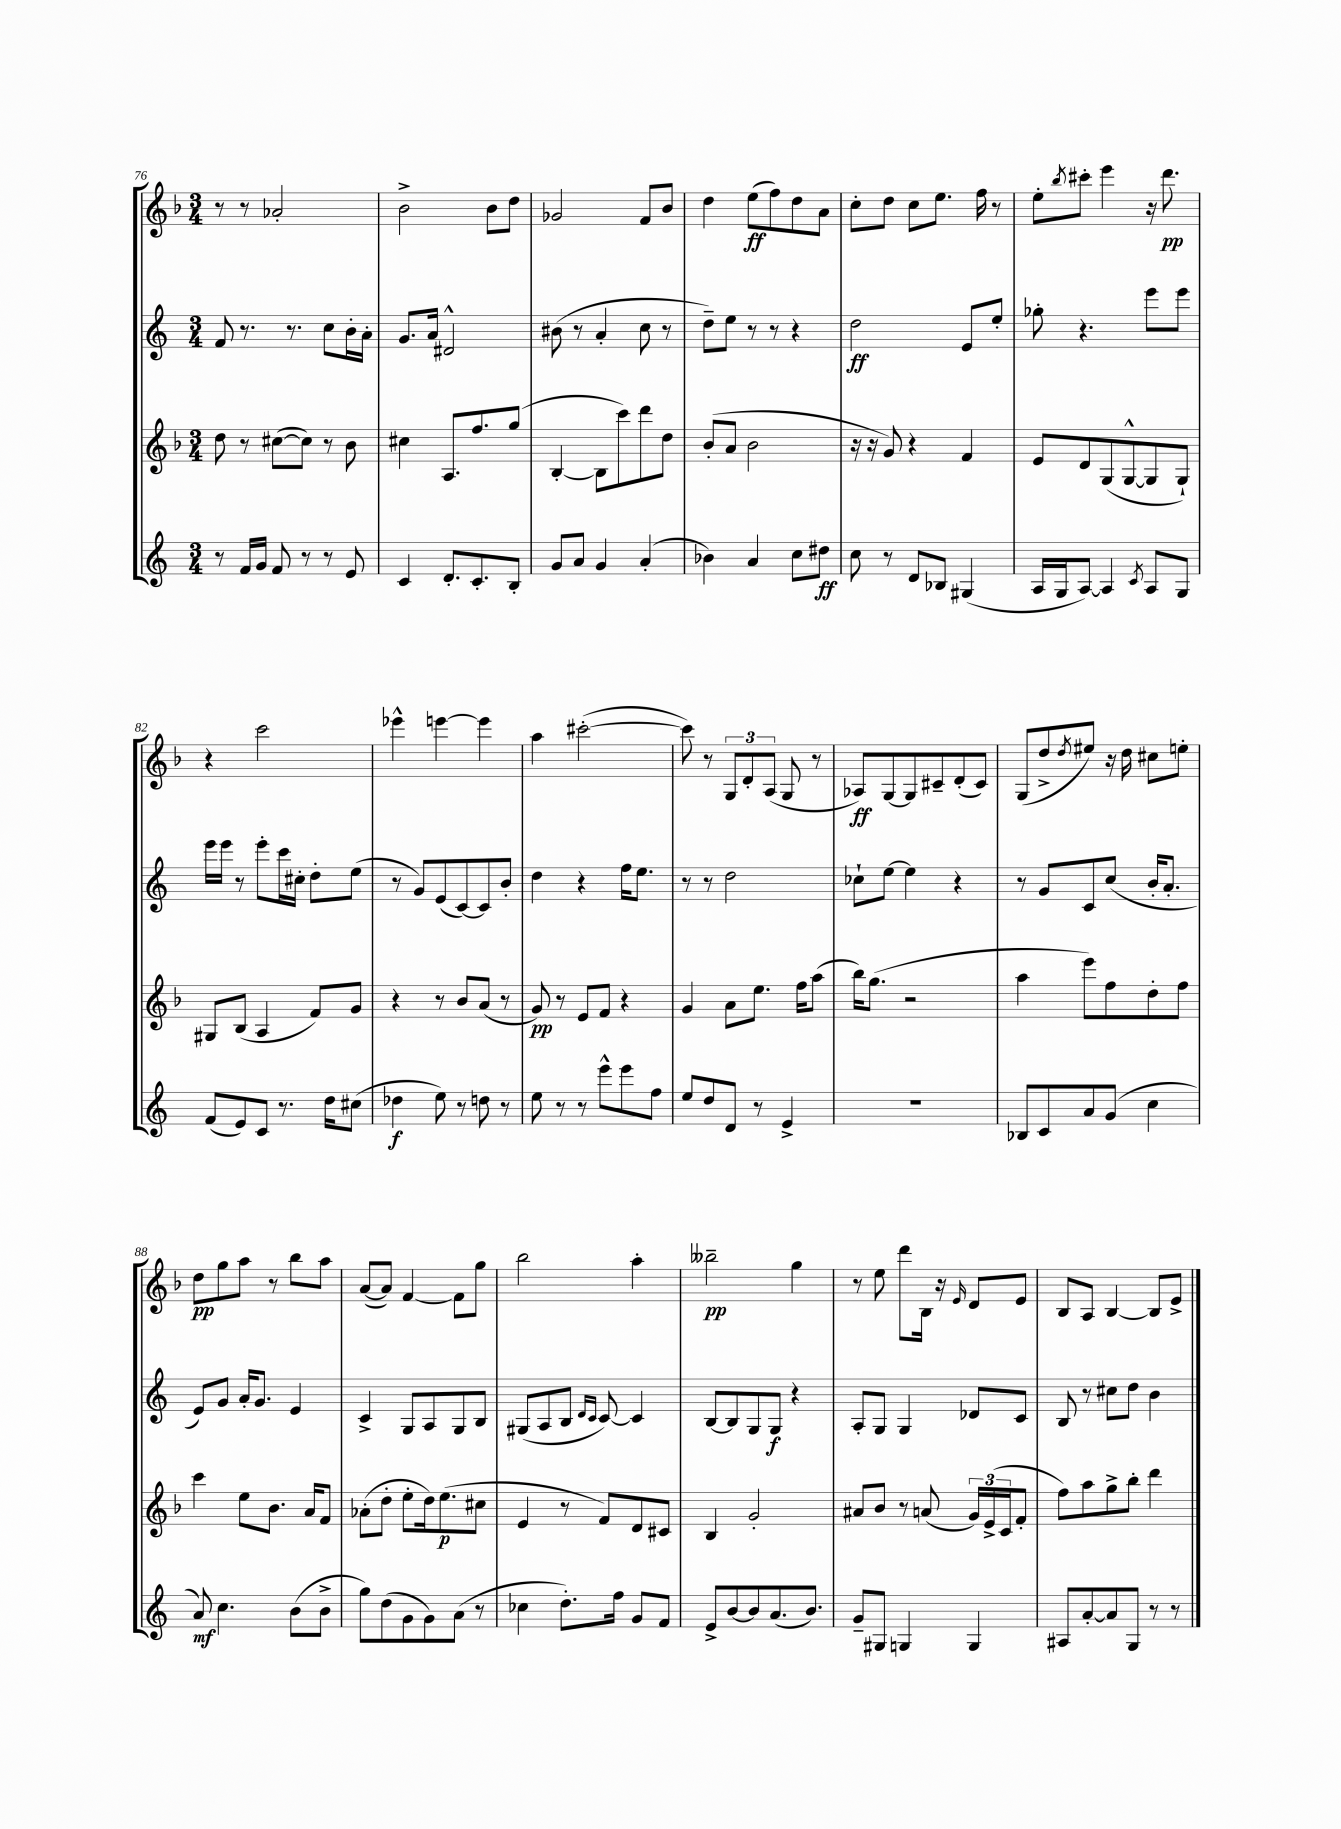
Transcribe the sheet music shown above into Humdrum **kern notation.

**kern	**kern	**kern	**kern
*staff4	*staff3	*staff2	*staff1
*clefG2	*clefG2	*clefG2	*clefG2
*k[]	*k[b-]	*k[]	*k[b-]
*M3/4	*M3/4	*M3/4	*M3/4
8r	8dd\	8f/	8r
16f/LL	8r	8.r	8r
16g/JJ	.	.	.
8f/	([8cc#\L	.	2a-'/
.	.	8.r	.
8r	8cc#\]J)	.	.
8r	8r	8cc\L	.
8e/	8b-\	16b'\L	.
.	.	16a'\JJ	.
=	=	=	=
4c/	4cc#\	8.g/L	2b-^\
.	.	16a/Jk	.
8.d'/L	8.A/L	2d#^^/	.
8.c'/	8.ff/	.	.
.	.	.	8b-\L
8B'/J	(8gg/J	.	8dd\J
=	=	=	=
8g/L	[4B-'/	(8b#\	2g-/
8a/J	.	8r	.
4g/	8B-\]L	4a'/	.
.	8ccc\)	.	.
(4a'/	8ddd\	8cc\	8f/L
.	8dd\J	8r	8b-/J
=	=	=	=
4b-\)	(8b-'/L	8dd~\L)	4dd\
.	8a/J	8ee\J	.
4a/	2b-\	8r	(8ee\L
.	.	8r	8ff\)
8cc\L	.	4r	8dd\
8dd#\J	.	.	8a\J
=	=	=	=
8cc\	16r	2dd\	8cc'\L
.	16r	.	.
8r	8g/)	.	8dd\J
8d/L	4r	.	8cc\L
8B-/J	.	.	8.ee\J
(4G#/	4f/	8e/L	.
.	.	.	16ff\
.	.	8ee'/J	8r
=	=	=	=
16A/LL	8e/L	8gg-'\	8ee'\L
16G/J	.	.	.
.	.	.	8qbb-/
[8A/J)	8d/	4.r	8ccc#'\J
4A/]	(8G/	.	4eee\
.	[8G^^/	.	.
8qc/	.	.	.
8A/L	8G/]	8eee\L	16r
.	.	.	8.ddd\
8G/J	8G`/J)	8eee\J	.
=	=	=	=
(8f/L	8G#/L	16eee\LL	4r
.	.	16eee\JJ	.
8e/)	(8B-/J	8r	.
8c/J	4A/	8eee'\L	2ccc\
8.r	.	16ccc\L	.
.	.	16cc#'\JJ	.
.	8f/L)	8dd'\L	.
16dd\LK	.	.	.
(8cc#\J	8g/J	(8ee\J	.
=	=	=	=
4dd-\	4r	8r	4eee-^^\
.	.	8g/L)	.
8ee\)	8r	(8e/	[4eee\
8r	8b-/L	[8c/)	.
8dd\	(8a/J	8c/]	4eee\]
8r	8r	8b'/J	.
=	=	=	=
8ee\	8g/)	4dd\	4aa\
8r	8r	.	.
8r	8e/L	4r	([2ccc#'\
8eee^^\L	8f/J	.	.
8eee\	4r	16ff\LK	.
.	.	8.ee\J	.
8ff\J	.	.	.
=	=	=	=
8ee/L	4g/	8r	8ccc#\])
8dd/	.	8r	8r
8d/J	8a\L	2dd\	12G/L
.	.	.	12d'/
8r	8.ee\J	.	.
.	.	.	(12A/J
4e^/	.	.	8G/
.	16ff\LK	.	.
.	(8aa\J	.	8r
=	=	=	=
2.r	16bb-\LK)	8cc-`\L	8A-/L)
.	(8.gg\J	.	.
.	.	[8ee\J	[8G/
.	2r	4ee\]	8G/]
.	.	.	8c#~/
.	.	4r	(8d'/
.	.	.	8c#/J)
=	=	=	=
8B-/L	4aa\	8r	(8G/L
8c/	.	8g/L	8dd^/
.	.	.	8qdd/
8a/	8eee\L)	8c/	8ee#/J)
(8g/J	8ff\	(8cc/J	16r
.	.	.	16dd\
4cc\	8dd'\	16b'/LK	8cc#\L
.	.	8.a'/J	.
.	8ff\J	.	8ee'\J
=	=	=	=
8a/)	4ccc\	8e/L)	8dd\L
4.cc\	.	8g/J	8gg\
.	8ee\L	16a'/LK	8aa\J
.	.	8.g/J	.
.	8.b-\J	.	8r
(8b\L	.	4e/	8bb-\L
.	16a/LK	.	.
8b^\J	8f/J	.	8aa\J
=	=	=	=
8gg\L)	(8a-'\L	4c^/	([8a/L
(8dd\	8dd'\J	.	8a/]J)
8g\	8ee'\L	8G/L	[4f/
8g\)	16dd\k)	8A/	.
.	(8.ee\	.	.
(8a\J	.	8G/	8f\]L
8r	8cc#\J	8B/J	8gg\J
=	=	=	=
4cc-\	4e/	(8G#/L	2bb-\
.	.	8A/	.
8.dd'\L)	8r	8B/J	.
.	.	16qqd/LL	.
.	.	16qqc/JJ	.
.	8f/L)	[8c/)	.
16ff\Jk	.	.	.
8g/L	8d/	4c/]	4aa'\
8f/J	8c#/J	.	.
=	=	=	=
8e^/L	4B-/	[8B/L	2bb--~\
[8b/	.	8B/]	.
8b/]	2g'/	8G/	.
(8.a/	.	8G/J	.
.	.	4r	4gg\
8.b/J)	.	.	.
=	=	=	=
8g~/L	8a#/L	8A'/L	8r
8G#/J	8b-/J	8G/J	8ee\
4G/	8r	4G/	8ddd\L
.	(8a/	.	16B-\Jk
.	.	.	16r
.	.	.	16qqe/
4G/	24g/LL)	8d-/L	8d/L
.	(24e^/	.	.
.	24c/J	.	.
.	8f'/J	8c/J	8e/J
=	=	=	=
8A#/L	8ff\L)	8B/	8B-/L
[8a'/	8aa\	8r	8A/J
8a/]	8gg^\	8cc#\L	[4B-/
8G/J	8bb-'\J	8dd\J	.
8r	4ddd\	4b\	8B-/]L
8r	.	.	8e^/J
==	==	==	==
*-	*-	*-	*-
